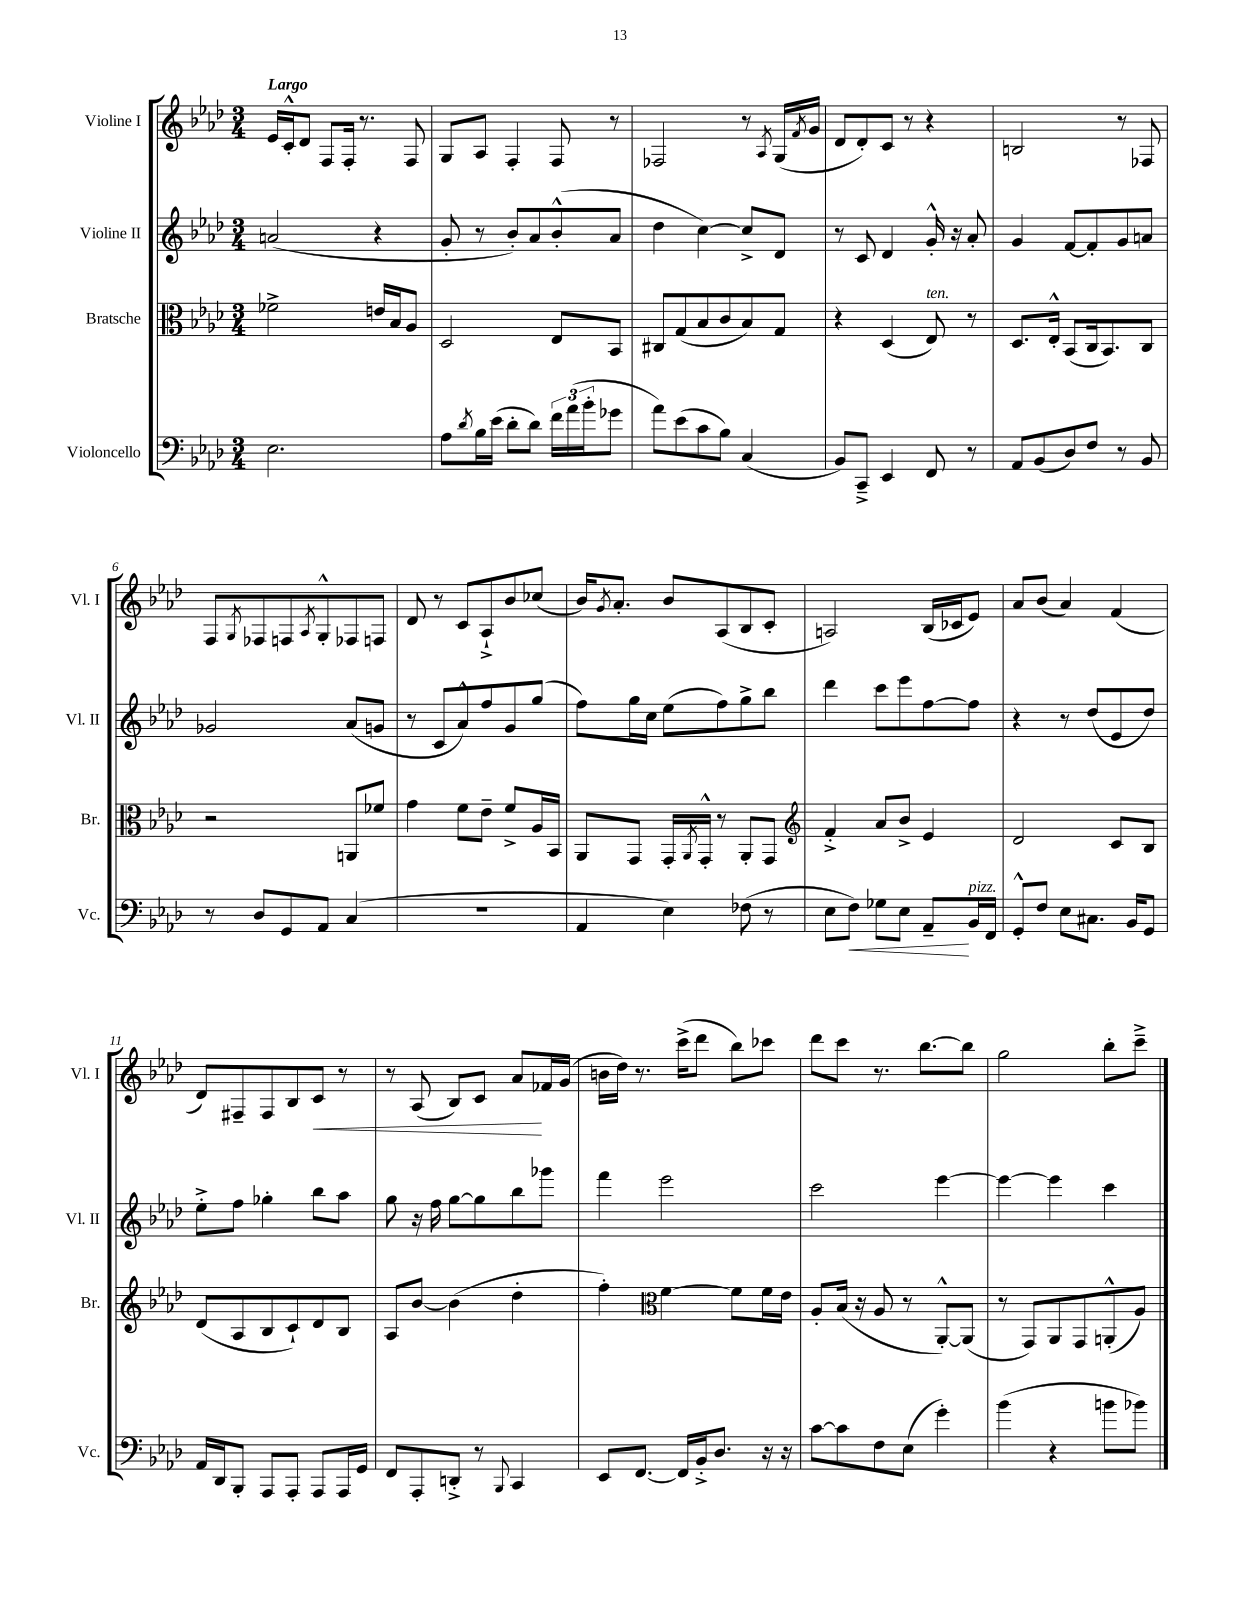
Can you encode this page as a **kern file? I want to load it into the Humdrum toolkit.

**kern	**kern	**kern	**kern
*staff4	*staff3	*staff2	*staff1
*clefF4	*clefC3	*clefG2	*clefG2
*k[b-e-a-d-]	*k[b-e-a-d-]	*k[b-e-a-d-]	*k[b-e-a-d-]
*M3/4	*M3/4	*M3/4	*M3/4
2.E-	2f-^	(2a	16e-
.	.	.	16c'^^
.	.	.	8d-
.	.	.	8F
.	.	.	16F'
.	.	.	8.r
.	16e	4r	.
.	16B-	.	.
.	8A-	.	8F
=	=	=	=
8A-	2D-	8g'	8G
8qd-	.	.	.
16B-	.	8r	8A-
(16e-	.	.	.
8d-'	.	8b-')	4F'
8d-)	.	8a-	.
24f	8E-	(8b-'^^	8F
(24a-	.	.	.
24b-'	.	.	.
8g-	8BB-	8a-	8r
=	=	=	=
8a-)	8C#	4dd-	2F-
(8e-	(8G	.	.
8c	8B-	[4cc)	.
8B-)	8c	.	.
(4C	8B-)	8cc^]	8r
.	.	.	8qA-
.	8G	8d-	(16G
.	.	.	8qf
.	.	.	16g
=	=	=	=
8BB-)	4r	8r	8d-
8CC~^	.	8c	8d-')
4EE-	(4D-	4d-	8c
.	.	.	8r
8FF	8E-)	16g'^^	4r
.	.	16r	.
8r	8r	8a-'	.
=	=	=	=
8AA-	8.D-	4g	2B
(8BB-	.	.	.
.	16E-'^^	.	.
8D-)	(8BB-	[8f	.
8F	16C	8f']	.
.	8.BB-)	.	.
8r	.	8g	8r
8BB-	8C	8a	8F-
=	=	=	=
8r	2r	2g-	8F
.	.	.	8qG
8D-	.	.	8F-
8GG	.	.	8F
.	.	.	8qA-
8AA-	.	.	8G'^^
(4C	8AA	(8a-	8F-
.	8f-	8g	8F
=	=	=	=
2.r	4g	8r	8d-
.	.	8c	8r
.	8f	8a-^^)	8c
.	8e-~	8ff	8A-`^
.	8f^	8g	8b-
.	16A-	(8gg	(8cc-
.	16BB-	.	.
=	=	=	=
4AA-	8AA-	8ff)	16b-)
.	.	.	8qg
.	.	.	8.a-'
.	8GG	16gg	.
.	.	16cc	.
4E-)	16GG'	(8ee-	8b-
.	8qAA-	.	.
.	16GG'^^	.	.
.	8r	8ff)	(8A-
(8F-	8AA-'	8gg^	8B-
8r	8GG	8bb-	8c'
=	=	=	=
*	*clefG2	*	*
8E-	4f'^	4ddd-	2A)
8F)	.	.	.
8G-	8a-	8ccc	.
8E-	8b-^	8eee-	.
8AA-~	4e-	[8ff	(16B-
.	.	.	16c-
16BB-	.	8ff]	8e-)
16FF	.	.	.
=	=	=	=
8GG'^^	2d-	4r	8a-
8F	.	.	(8b-
8E-	.	8r	4a-)
8.C#	.	(8dd-	.
.	8c	8e-	(4f
16BB-	.	.	.
8GG	8B-	8dd-)	.
=	=	=	=
16AA-	(8d-	8ee-'^	8d-)
16DD-	.	.	.
8BBB-'	8A-	8ff	8F#~
8AAA-	8B-	4gg-'	8F#
8AAA-'	8c`)	.	8B-
8AAA-	8d-	8bb-	8c
16AAA-	8B-	8aa-	8r
16GG	.	.	.
=	=	=	=
8FF	8A-	8gg	8r
8AAA-'	[8b-	16r	(8A-
.	.	16ff	.
8DD'^	(4b-]	[8gg	8B-)
8r	.	8gg]	8c
8qqBBB-	.	.	.
4CC	4dd-'	8bb-	8a-
.	.	8ggg-	16f-
.	.	.	(16g
=	=	=	=
8EE-	4ff')	4fff	16b
.	.	.	16dd-)
[8.FF	.	.	8.r
*	*clefC3	*	*
.	[4f	2eee-	.
16FF]	.	.	(16ccc^
16BB-'^	.	.	8ddd-
8.D-	.	.	.
.	8f]	.	8bb-)
16r	16f	.	8ccc-
16r	16e-	.	.
=	=	=	=
[8c	8A-'	2ccc	8ddd-
8c]	(16B-	.	8ccc
.	16r	.	.
8F	8A-	.	8.r
(8E-	8r	.	.
.	.	.	[8.bb-
4g')	[8AA-'^^)	[4eee-	.
.	(8AA-]	.	8bb-]
=	=	=	=
(4b-	8r	4eee-_	2gg
.	8GG)	.	.
4r	8AA-	4eee-]	.
.	8GG	.	.
8b	(8AA'^^	4ccc	8bb-'
8b-)	8A-)	.	8ccc~^
==	==	==	==
*-	*-	*-	*-
